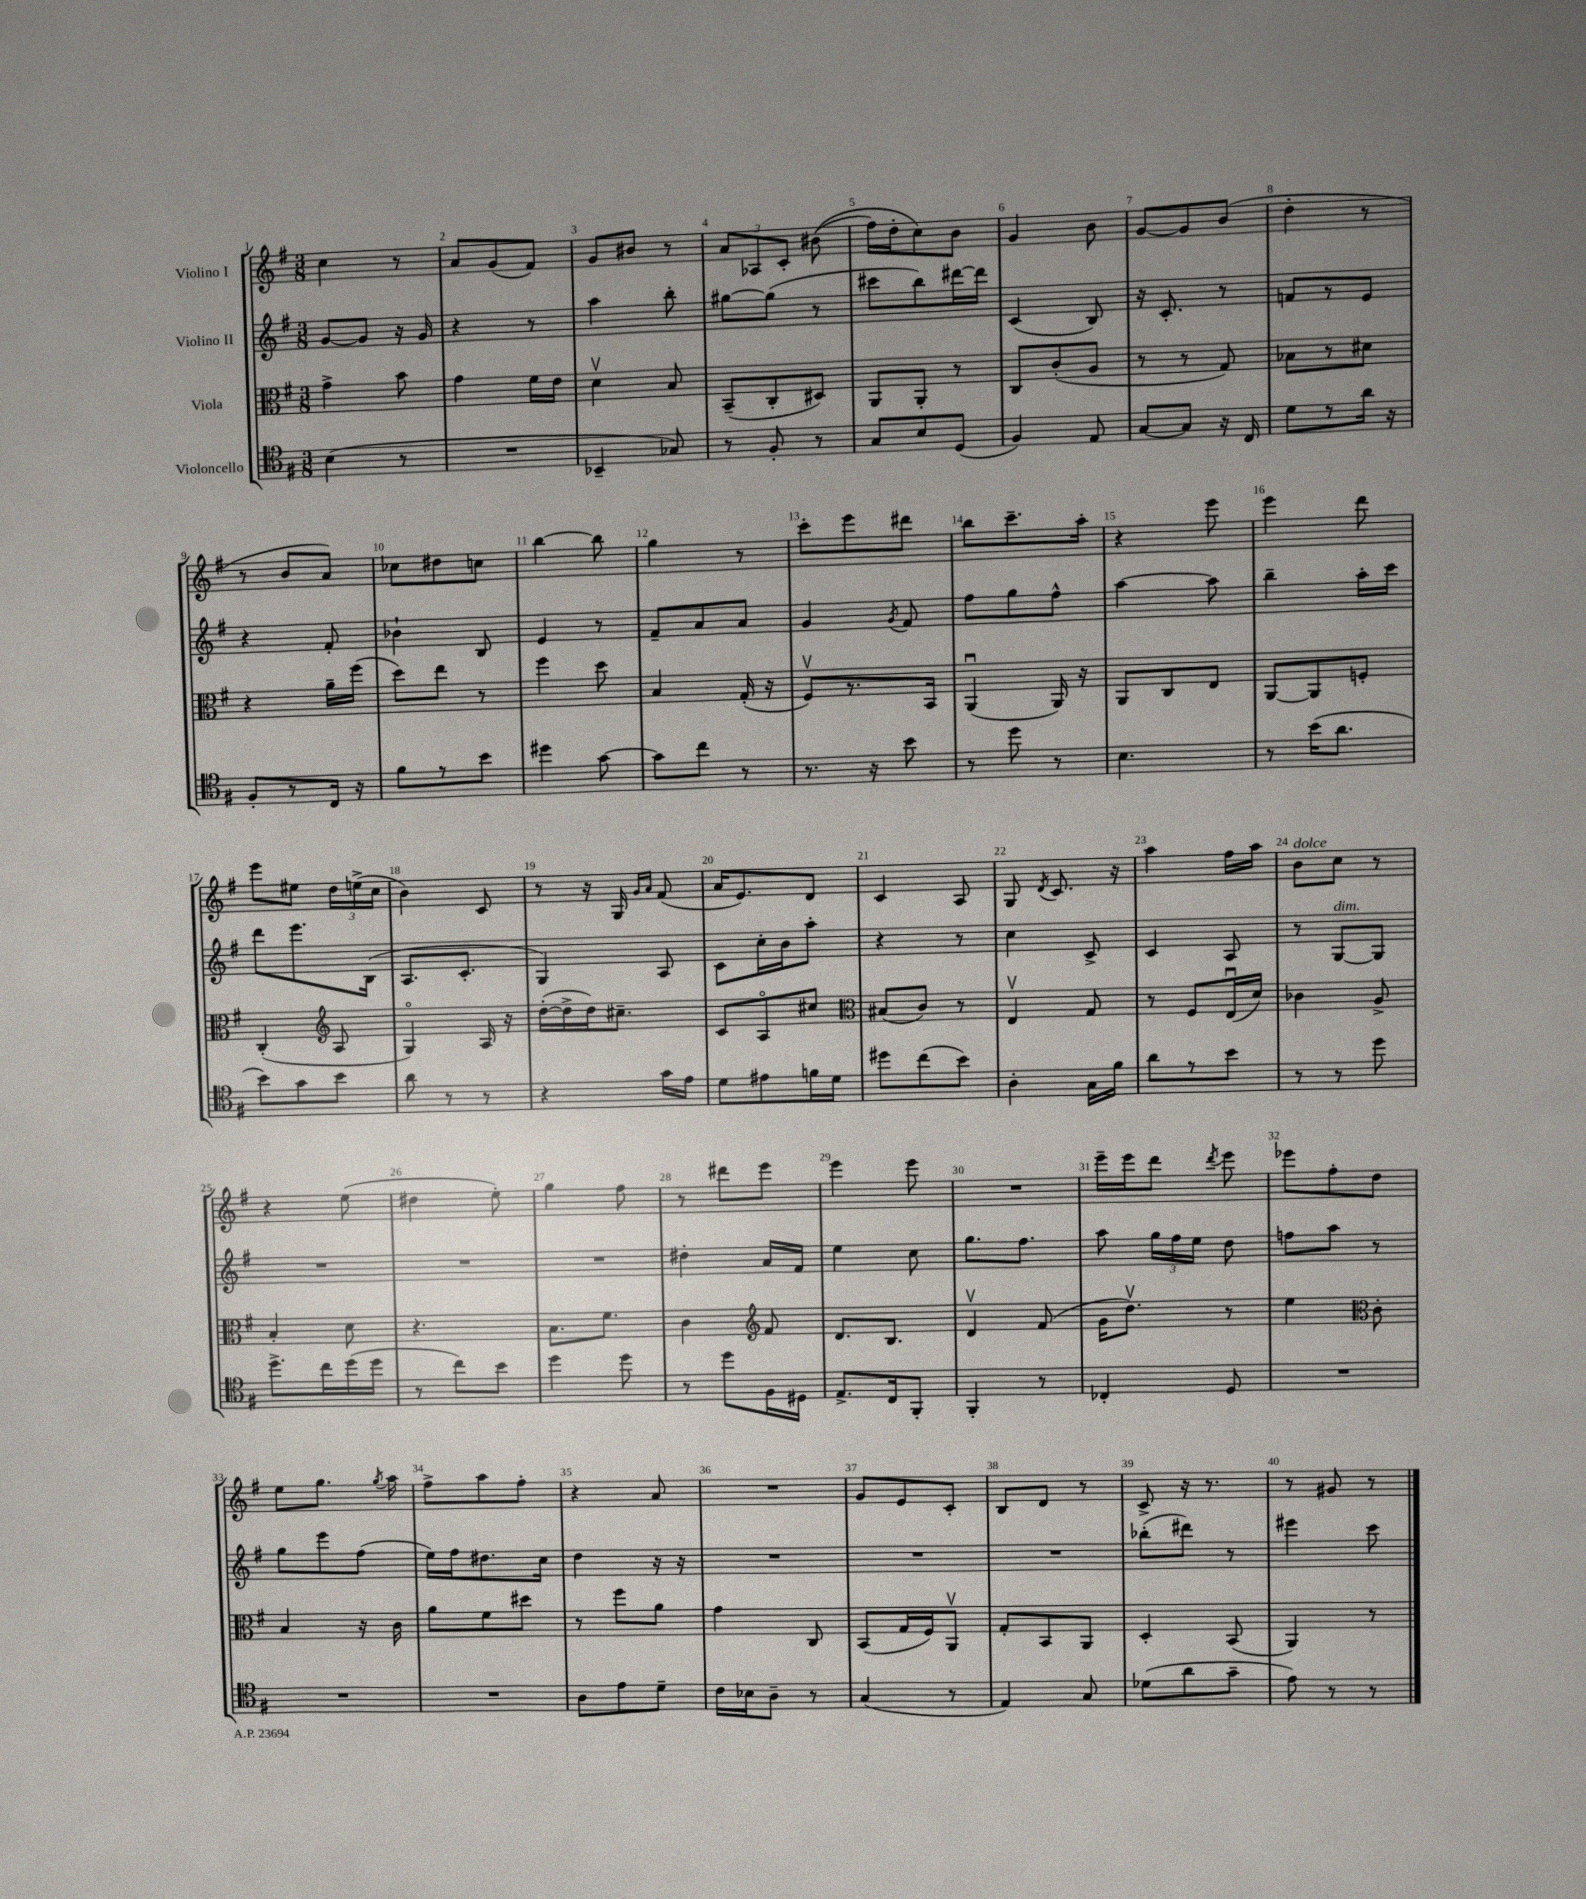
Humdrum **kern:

**kern	**kern	**kern	**kern
*part4	*part3	*part2	*part1
*staff4	*staff3	*staff2	*staff1
*I"Violoncello	*I"Viola	*I"Violino II	*I"Violino I
*clefC4	*clefC3	*clefG2	*clefG2
*k[f#]	*k[f#]	*k[f#]	*k[f#]
*M3/8	*M3/8	*M3/8	*M3/8
=1	=1	=1	=1
(4B\	4g^\	[8g/L	4cc\
.	.	8g/J]	.
8r	8b\	16r	8r
.	.	16g/	.
=2	=2	=2	=2
4.r	4g\	4r	8a/L
.	.	.	(8g/
.	16f#\LL	8r	8f#/J)
.	16e\JJ	.	.
=3	=3	=3	=3
4BB-X~/	4dv\	4aa\	8g/L
.	.	.	8b#X/J
8G-X/)	8B/	8bb'\	8r
=4	=4	=4	=4
8r	(8BB~/L	[8gg#X\L	12a/L
.	.	.	12A-X/
8F#'/	8C'/	(8gg#\J]	.
.	.	.	12c'/J
8r	8D#X/J)	8r	((8b#X\
=5	=5	=5	=5
8G/L	8AA/L	8ccc#X\L	16ff#\LL)
.	.	.	16dd'\J
8B/	8AA'/J	8bb\)	8cc\)
(8D/J	8r	[16ddd#X\L	8b\J
.	.	16ddd#\JJ]	.
=6	=6	=6	=6
4F#/)	8C/L	(4c/	4g/
.	(8c'/	.	.
8E/	8A/J	8B/)	8b\
=7	=7	=7	=7
[8G/L	8r	16r	[8g/L
.	.	8.c'/	.
8G/J]	8r	.	8g/]
16r	8G/)	8r	(8b/J
16C/	.	.	.
=8	=8	=8	=8
8d\L	8B-X\L	8fn/L	4dd'\
8r	8r	8r	.
16a\Jk	8d#X\J	8e/J	8r
16r	.	.	.
!!LO:LB:g=z
=9	=9	=9	=9
8F#'/L	4r	4r	8r
8r	.	.	8b/L
16C/Jk	16a~\LL	8f#'/	8a/J)
16r	(16ff#\JJ	.	.
=10	=10	=10	=10
8f#\L	8dd\L)	4b-X`\	8cc-X\L
8r	8ee\J	.	8dd#X\
8b\J	8r	8B/	8ccn\J
=11	=11	=11	=11
4dd#X\	4ff#\	4e/	[4bb\
[8g\	8dd\	8r	8bb\]
=12	=12	=12	=12
8g\L]	4B/	8f#~/L	4gg\
8cc\J	.	8a/	.
8r	(16G'/	8a/J	8r
.	16r	.	.
=13	=13	=13	=13
8.r	8F#v/L)	4g/	8ccc'\L
.	8.r	.	8eee\
16r	.	.	.
.	.	8qg/	.
8b\	.	8f#/	8ddd#X\J
.	16BB/Jk	.	.
=14	=14	=14	=14
8r	(4AAu/	8ff#\L	8bb\L
8dd\	.	8gg\	8.ccc~\
8r	16AA/)	8ff#^^\J	.
.	16r	.	16aa'\Jk
=15	=15	=15	=15
4.B\	8AA/L	[4aa\	4r
.	8C/	.	.
.	8E/J	8aa\]	8eee\
=16	=16	=16	=16
8r	[8AA/L	4bb~\	4eee\
(16b\KL	8AA/]	.	.
8.a\J	.	.	.
.	8Fn'/J	16aa'\LL	8ddd\
.	.	16ccc\JJ	.
!!LO:LB:g=z
=17	=17	=17	=17
8b\L)	(4C'/	8ddd\L	8eee\L
8g\	.	8.eee\	8ee#X\J
*	*clefG2	*	*
8b\J	8A/	.	24dd\LL
.	.	.	(24een^\
.	.	(16B\Jk	.
.	.	.	24cc\JJ
=18	=18	=18	=18
8a\	4G/)	8.A/L	4b\)
8r	.	.	.
.	.	8.c'/J	.
8r	16A/	.	8c/
.	16r	.	.
=19	=19	=19	=19
4r	([16dd'\LL	4G/)	8r
.	16dd^\]	.	.
.	16dd\J)	.	16r
.	8.cc#X~\J	.	16G/
.	.	.	16qqg/LL
.	.	.	16qqa/JJ
16g\LL	.	8A/	(8f#/
16e\JJ	.	.	.
=20	=20	=20	=20
8d\L	8c/L	8c\L	16a/KL
.	.	.	8.e/)
8e#X\	8A/	16cc'\L	.
.	.	16b\J	.
16fn\L	8cc#X/J	8aa'\J	8d/J
16d\JJ	.	.	.
=21	=21	=21	=21
*	*clefC3	*	*
8dd#X\L	(8B#X/L	4r	4c/
(8cc\	8c/J)	.	.
8b\J)	8r	8r	8A/
=22	=22	=22	=22
4A'\	4Ev/	4cc\	8G/
.	.	.	8qd/
.	.	.	8.c/
16G\LL	8G/	8c^/	.
16f#\JJ	.	.	16r
=23	=23	=23	=23
8a\L	8r	4c/	4aa\
8r	8F#/L	.	.
8b\J	(16Eu/L	8A/	16ff#\LL
.	16d/JJ)	.	16aa\JJ
=24	=24	=24	=24
!	!	!	!LO:TX:a:i:t=dolce
8r	4c-X\	8r	8b\L
!	!	!LO:TX:a:i:t=dim.	!
8r	.	[8G/L	8cc\J
8dd\	8A^/	8G/J]	8r
!!LO:LB:g=z
=25	=25	=25	=25
8.dd^\L	4B'/	4.r	4r
16cc\L	.	.	.
(16dd\	8d\	.	(8ee\
16dd\JJ	.	.	.
=26	=26	=26	=26
8r	4.r	4.r	4dd#X\
8cc\L)	.	.	.
8b\J	.	.	8ee'\)
=27	=27	=27	=27
4dd\	8.B\L	4.r	4gg\
.	8.f#\J	.	.
8dd\	.	.	8ff#\
=28	=28	=28	=28
8r	4c\	4dd#X'\	8r
8dd\L	.	.	8ddd#X\L
*	*clefG2	*	*
16F#\L	8f#/	16a/LL	8eee\J
16D#X\JJ	.	16f#/JJ	.
=29	=29	=29	=29
8.E^/L	8.d/L	4ee\	4eee\
16C/k	8.B/J	.	.
8FF#'/J	.	8cc\	8eee\
=30	=30	=30	=30
4FF#'/	4dv/	8.gg\L	4.r
.	.	8.ff#\J	.
8r	(8f#/	.	.
=31	=31	=31	=31
4C-X'/	16g\KL	8aa\	16eee~\LL
.	8.ddv\J)	.	16eee\J
.	.	24gg\LL	8ddd\J
.	.	24ff#\	.
.	.	24ee\JJ	.
.	.	.	8qddd/
8D/	8r	8dd\	8eee\
=32	=32	=32	=32
4.r	4ee\	8ffn\L	8eee-X\L
.	.	8aa\J	8ff#'\
*	*clefC3	*	*
.	8c'\	8r	8dd\J
!!LO:LB:g=z
=33	=33	=33	=33
4.r	4B/	8gg\L	8ee\L
.	.	8eee\	8.gg\J
.	16r	(8ff#\J	.
.	.	.	8qgg/
.	16c\	.	16aa\
=34	=34	=34	=34
4.r	8a\L	16ee\LL)	8ff#^\L
.	.	16ff#\J	.
.	8f#\	8.dd#X\	8aa\
.	8dd#X\J	.	8ff#'\J
.	.	16cc\Jk	.
=35	=35	=35	=35
8A\L	8r	4dd\	4r
8e\	8ff#\L	.	.
8d~\J	8a\J	16r	8a/
.	.	16r	.
=36	=36	=36	=36
16c\LL	4g\	4.r	4.r
16B-X\J	.	.	.
8A~\J	.	.	.
8r	8C/	.	.
=37	=37	=37	=37
(4G/	(8BB/L	4.r	8g/L
.	16G/L	.	8e/
.	16F#/J)	.	.
8r	8AAv/J	.	8c'/J
=38	=38	=38	=38
4E/)	8G'/L	4.r	8B/L
.	8BB/	.	8d/J
8G/	8AA/J	.	8r
=39	=39	=39	=39
(8d-X\L	4D'/	(8bb-X'\L	8c^/
8a\	.	8ddd#X\J)	16r
.	.	.	8.r
8g~\J	(8BB/	8r	.
=40	=40	=40	=40
8e\)	4AA/)	4eee#X\	8r
8r	.	.	8g#X/
8r	8r	8ccc\	8r
==	==	==	==
*-	*-	*-	*-
